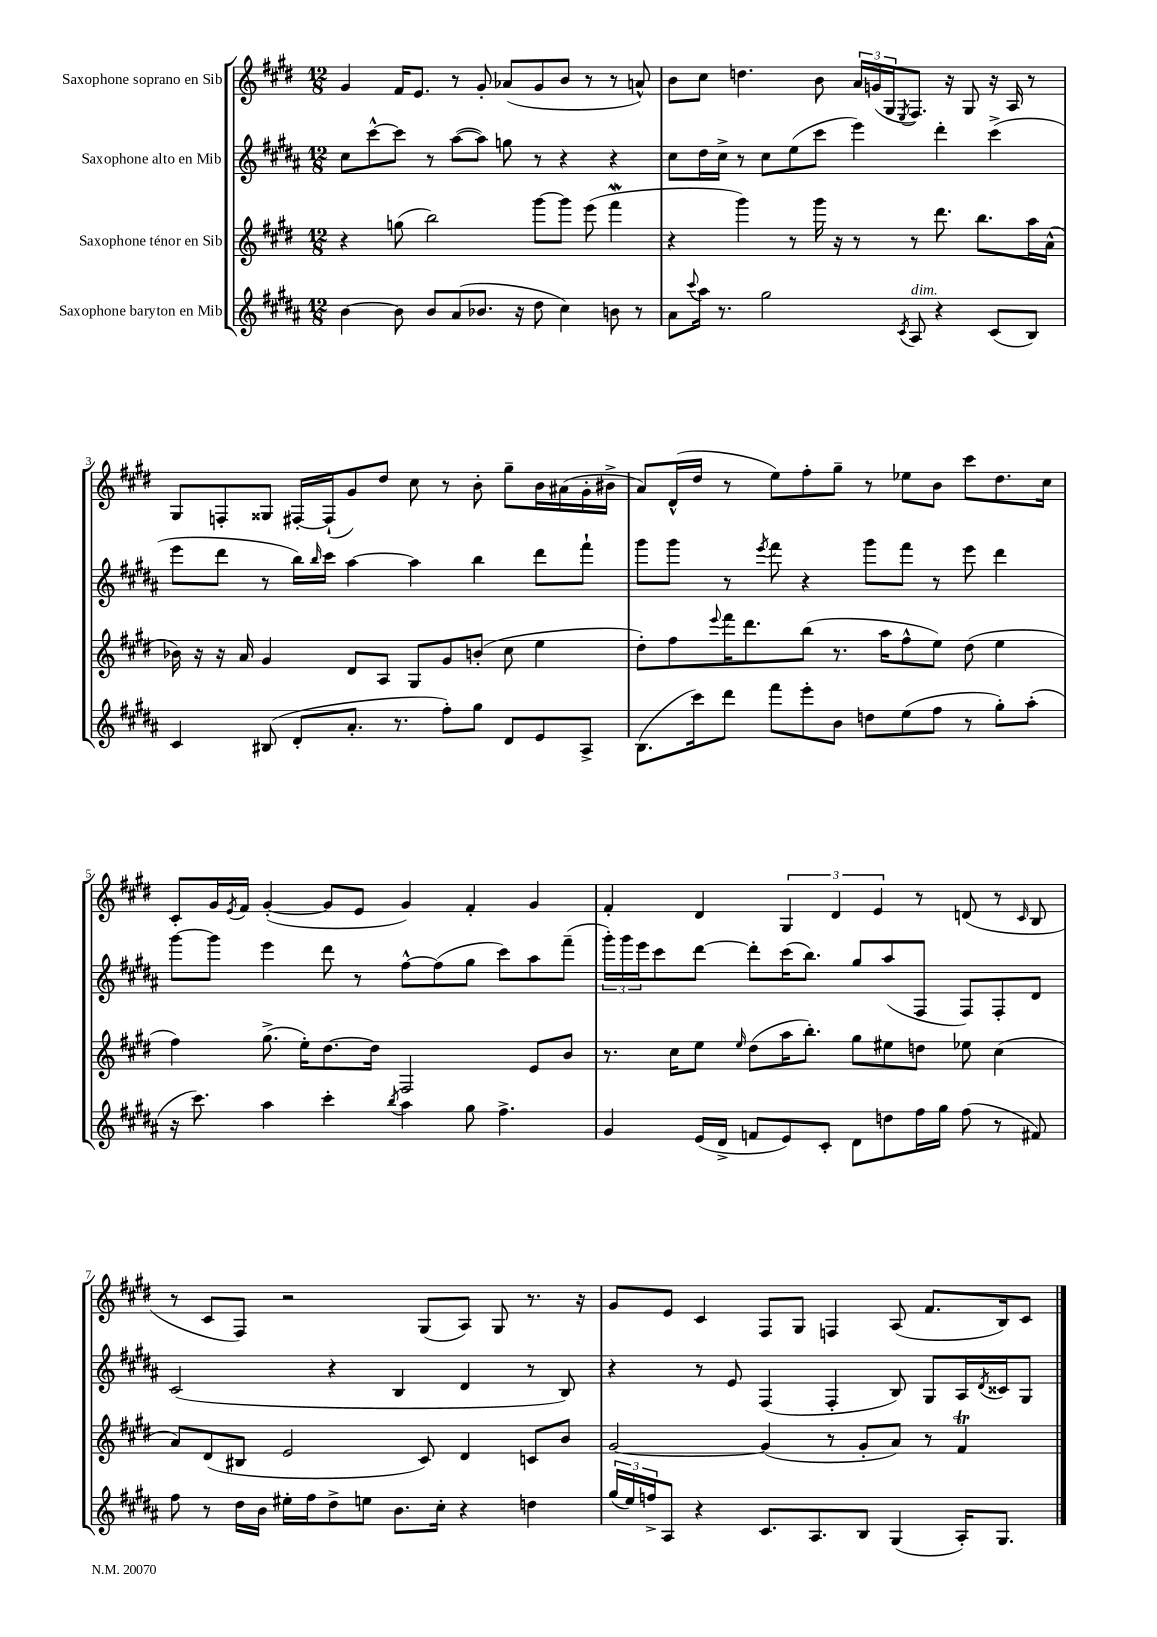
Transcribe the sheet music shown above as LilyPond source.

<<
\new StaffGroup <<
\new Staff = "s0" \with { instrumentName = "Saxophone soprano en Sib" } {
    \clef treble \key e \major \numericTimeSignature \time 12/8
    gis'4 fis'16 e'8. r8 gis'8-. aes'8( gis'8 b'8 r8 r8 a'8-^) |
    b'8 cis''8 d''4. b'8 \tuplet 3/2 { a'16 g'16( gis16 } \acciaccatura { e8 } fis8.) r16 gis8 r16 a16 r8 |
    gis8 f8-. gisis8 fis16~-. fis16-!( gis'8) dis''8 cis''8 r8 b'8-. gis''8-- b'16 ais'16( gis'16-. bis'16-> |
    a'8) dis'16-^( dis''16 r8 e''8) fis''8-. gis''8-- r8 ees''8 b'8 cis'''8 dis''8. cis''16 |
    cis'8-. gis'16 \acciaccatura { e'8 } fis'16 gis'4~-.( gis'8 e'8 gis'4) fis'4-. gis'4 |
    fis'4-. dis'4 \tuplet 3/2 { gis4 dis'4 e'4 } r8 d'8( r8 \grace { cis'16 } b8 |
    r8 cis'8 fis8) r2 gis8( a8) gis8 r8. r16 |
    gis'8 e'8 cis'4 fis8 gis8 f4 a8( fis'8. b16) cis'8 \bar "|." |
}
\new Staff = "s1" \with { instrumentName = "Saxophone alto en Mib" } {
    \clef treble \key b \major \numericTimeSignature \time 12/8
    cis''8 cis'''8~-^ cis'''8 r8 ais''8~( ais''8) g''8 r8 r4 r4 |
    cis''8 dis''16 cis''16-> r8 cis''8 e''8( cis'''8 e'''4) dis'''4-. cis'''4->( |
    e'''8 dis'''8 r8 b''16) \grace { b''16 } cis'''16 ais''4~ ais''4 b''4 dis'''8 fis'''8-! |
    gis'''8 gis'''8 r8 \acciaccatura { e'''8 } fis'''8 r4 gis'''8 fis'''8 r8 e'''8 dis'''4 |
    gis'''8~ gis'''8 e'''4 dis'''8 r8 fis''8~-^ fis''8( gis''8 cis'''8) ais''8 fis'''8--( |
    \tuplet 3/2 { gis'''16-.) gis'''16 e'''16 } cis'''8 dis'''8~ dis'''8-. cis'''16( b''8.) gis''8 ais''8( fis8 fis8) fis8-. dis'8 |
    cis'2( r4 b4 dis'4 r8 b8) |
    r4 r8 e'8 fis4( fis4-. b8) gis8 ais16 \acciaccatura { dis'8 } cisis'16 gis8 \bar "|." |
}
\new Staff = "s2" \with { instrumentName = "Saxophone ténor en Sib" } {
    \clef treble \key e \major \numericTimeSignature \time 12/8
    r4 g''8( b''2) gis'''8~ gis'''8 e'''8( fis'''4\mordent |
    r4 gis'''4) r8 gis'''16 r16 r8 r8 dis'''8. b''8. a''16 a'16-^( |
    bes'16) r16 r16 a'16 gis'4 dis'8 a8 gis8 gis'8 b'8-.( cis''8 e''4 |
    dis''8-.) fis''8 \appoggiatura { e'''8 } fis'''16 dis'''8. b''8( r8. a''16 fis''8-^ e''8) dis''8( e''4 |
    fis''4) gis''8.->( e''16-.) dis''8.~ dis''16 fis2 e'8 b'8 |
    r8. cis''16 e''8 \grace { e''16 } dis''8( a''16 b''8.-.) gis''8 eis''8 d''8 ees''8 cis''4( |
    a'8) dis'8( bis8 e'2 cis'8) dis'4 c'8 b'8 |
    gis'2~ gis'4( r8 gis'8-. a'8) r8 fis'4\trill \bar "|." |
}
\new Staff = "s3" \with { instrumentName = "Saxophone baryton en Mib" } {
    \clef treble \key b \major \numericTimeSignature \time 12/8
    b'4~ b'8 b'8 ais'8( bes'8. r16 dis''8 cis''4) b'8 r8 |
    ais'8 \appoggiatura { cis'''8 } ais''16 r8. gis''2 \acciaccatura { cis'8 } ais8^\markup { \italic "dim." } r4 cis'8( b8) |
    cis'4 bis8( dis'8-. ais'8.-. r8. fis''8-.) gis''8 dis'8 e'8 ais8-> |
    b8.( cis'''16) dis'''8 fis'''8 e'''8-. b'8 d''8 e''8( fis''8 r8 gis''8-.) ais''8-.( |
    r16 cis'''8.) ais''4 cis'''4-. \acciaccatura { b''8 } ais''4 gis''8 fis''4.-> |
    gis'4 e'16( dis'16-> f'8 e'8) cis'8-. dis'8 d''8 fis''16 gis''16 fis''8( r8 fis'8) |
    fis''8 r8 dis''16 b'16 eis''16-. fis''16 dis''8-> e''8 b'8. cis''16-. r4 d''4 |
    \tuplet 3/2 { gis''16( e''16) f''16-> } ais8 r4 cis'8. ais8. b8 gis4( ais16-.) gis8. \bar "|." |
}
>>
>>
